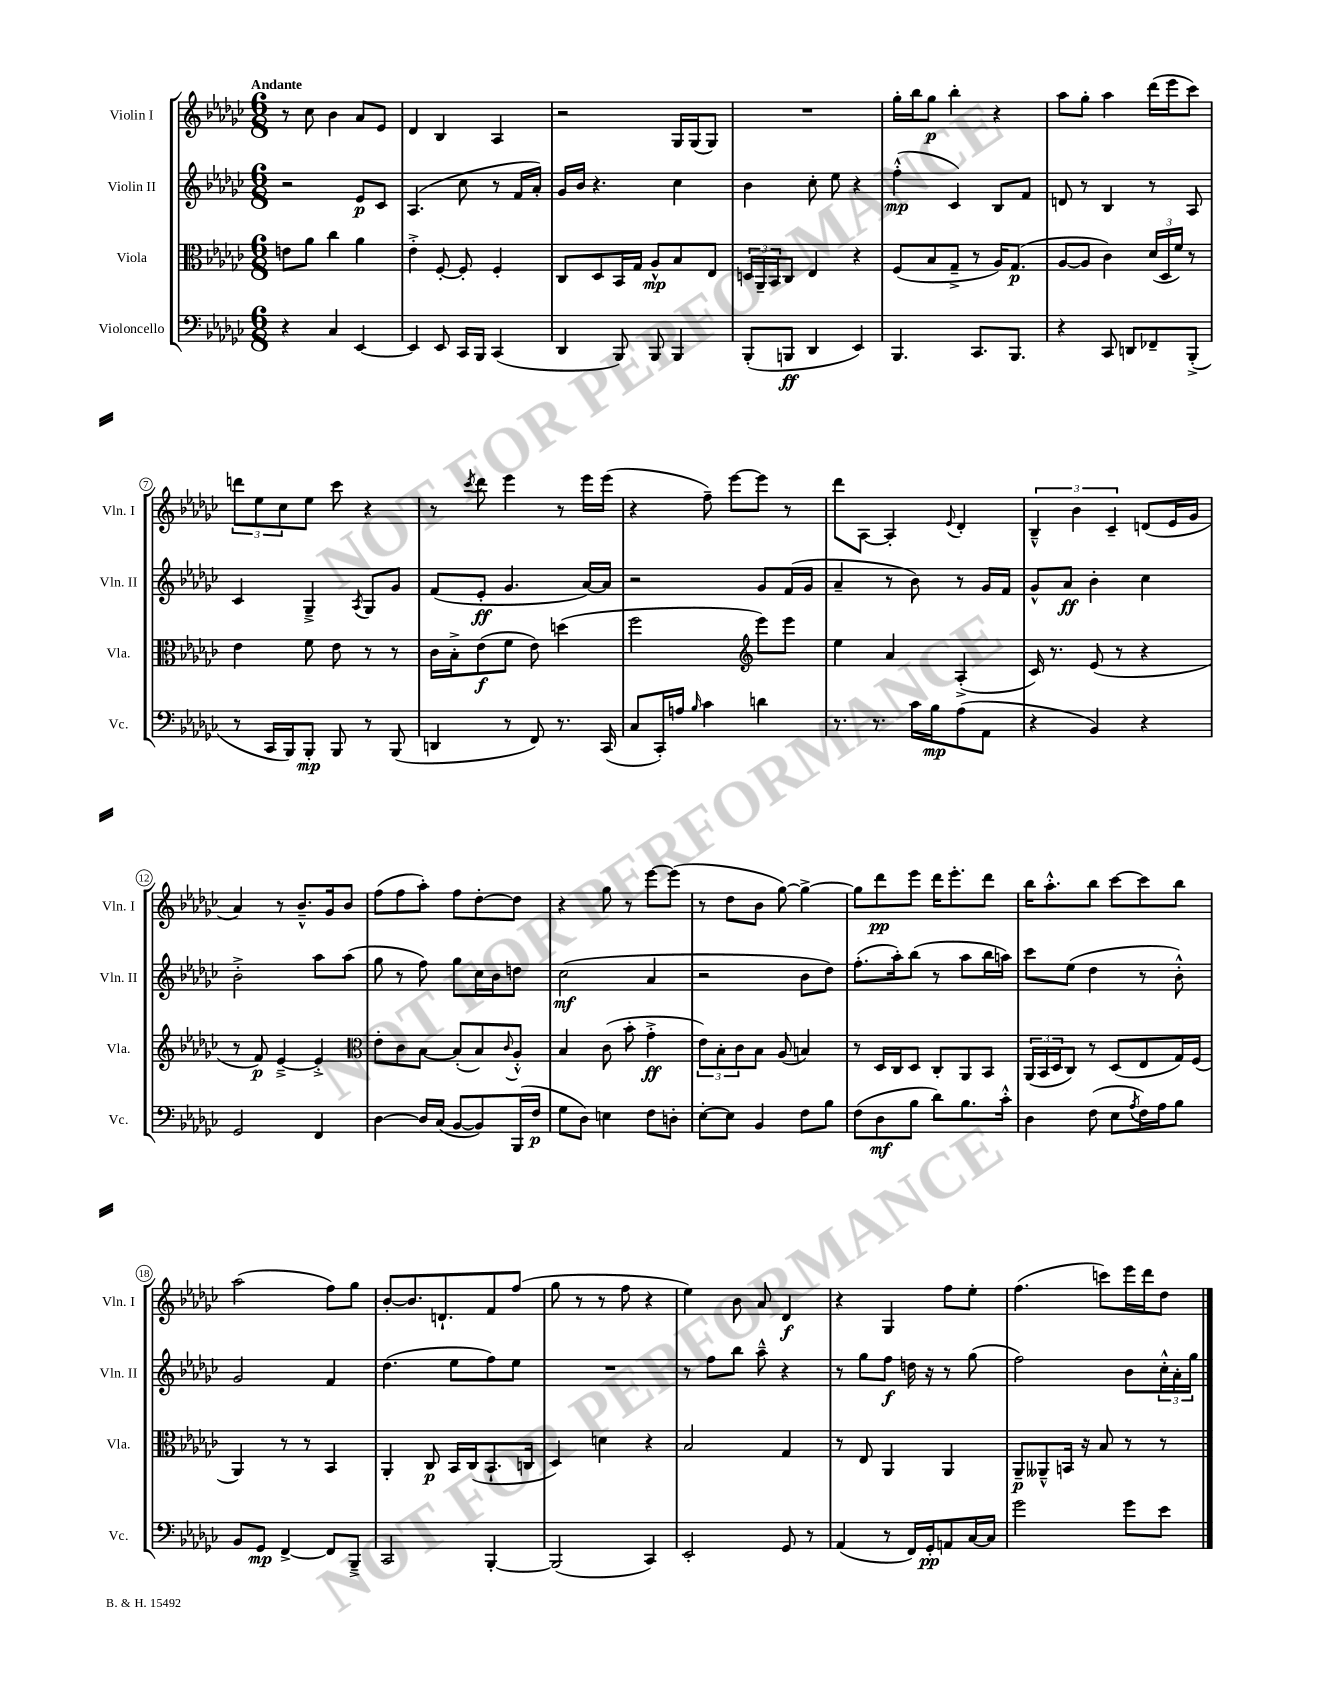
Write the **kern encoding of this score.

**kern	**kern	**kern	**kern
*staff4	*staff3	*staff2	*staff1
*clefF4	*clefC3	*clefG2	*clefG2
*k[b-e-a-d-g-c-]	*k[b-e-a-d-g-c-]	*k[b-e-a-d-g-c-]	*k[b-e-a-d-g-c-]
*M6/8	*M6/8	*M6/8	*M6/8
4r	8e\L	2r	8r
.	8a-\J	.	8cc-\
4C-/	4cc-\	.	4b-\
[4EE-/	4a-\	8e-/L	8a-/L
.	.	8c-/J	8e-/J
=	=	=	=
4EE-/]	4e-'^\	(4.A-/	4d-/
8EE-/	[8F'/	.	4B-/
16CC-/LL	8F'/]	8cc-\	.
16BBB-/JJ	.	.	.
(4CC-/	4F'/	8r	4A-/
.	.	16f/LL	.
.	.	16a-'/JJ)	.
=	=	=	=
4DD-/	8C-/L	16g-/LL	2r
.	.	16b-/JJ	.
.	8D-/	4.r	.
8BBB-/)	16BB-/L	.	.
.	16G-/JJ	.	.
8BBB-/	8A-^^/L	.	.
4BBB-/	8B-/	4cc-\	16G-/LL
.	.	.	(16G-/J
.	8E-/J	.	8G-/J)
=	=	=	=
(8BBB-'/L	24D/LL	4b-\	2.r
.	24AA-~/	.	.
.	24BB-/J	.	.
8BBB/J	8C-/J	.	.
4DD-/	4E-/	8cc-'\	.
.	.	8ee-\	.
4EE-/)	4r	4r	.
=	=	=	=
4.BBB-/	(8F/L	(4ff'^^\	16gg-'\LL
.	.	.	16bb-\J
.	8B-/	.	8gg-\J
.	8G-~^/J	4c-/)	4bb-'\
8.CC-/L	8r	.	.
.	16A-/LK)	8B-/L	4r
8.BBB-/J	(8.G-/J	.	.
.	.	8f/J	.
=	=	=	=
4r	[8A-/L	8d/	8aa-\L
.	8A-/]J	8r	8gg-'\J
8CC-/	4c-\)	4B-/	4aa-\
8DD/L	.	.	.
8FF-~/	(24d-/LL	8r	(16ddd-\LL
.	24D-/	.	.
.	.	.	16eee-\J
.	24f/JJ)	.	.
(8BBB-'^/J	8r	8A-/	8ccc-\J)
=	=	=	=
8r	4e-\	4c-/	12ddd\L
.	.	.	12ee-\
16CC-/LL	.	.	.
.	.	.	12cc-\
16BBB-/J)	.	.	.
8BBB-'/J	8f\	4G-~^/	8ee-\J
8BBB-/	8e-\	.	8ccc-\
.	.	8qA-/	.
8r	8r	8G-/L	4r
(8BBB-/	8r	8g-/J	.
=	=	=	=
4DD/	16c-\LL	(8f/L	8r
.	16B-'^\J	.	.
.	.	.	8qccc-/
.	(8e-\	8e-'/J	8ddd-\
8r	8f\J	4.g-/	4eee-\
8FF/)	8e-\)	.	.
8.r	(4dd\	.	8r
.	.	[16a-/LL)	16eee-\LL
(16CC-/	.	16a-/]JJ	(16eee-\JJ
=	=	=	=
8C-/L	2ff\	2r	4r
16CC-'/L)	.	.	.
16A/JJ	.	.	.
16qqB-/	.	.	.
4c-\	.	.	8ff~\)
.	.	.	[8eee-\L
*	*clefG2	*	*
4d\	8eee-\L)	8g-/L	8eee-\]J
.	8eee-\J	(16f/L	8r
.	.	16g-/JJ	.
=	=	=	=
8.r	4ee-\	4a-~/	8ddd-\L
.	.	.	[8A-\J
8.r	.	.	.
.	4a-/	8r	4A-'/]
16c-\LL	.	8b-\)	.
16B-\J	.	.	.
.	.	.	8qqe-/
(8A-\	(4A-'^/	8r	4d-'/
8AA-\J	.	16g-/LL	.
.	.	16f/JJ	.
=	=	=	=
4r	16c-/)	8g-^^/L	6B-~^^/
.	8.r	.	.
.	.	8a-/J	.
.	.	.	6b-\
4BB-/)	(8e-/	4b-'\	.
.	.	.	6c-~/
.	8r	.	.
4r	4r	4cc-\	(8d/L
.	.	.	16e-/L
.	.	.	16g-/JJ
=	=	=	=
2GG-/	8r	2b-'^\	4a-/)
.	8f/)	.	.
.	[4e-~^/	.	8r
.	.	.	8.b-~^^/L
4FF/	4e-'^/]	8aa-\L	.
.	.	.	16g-/k
.	.	(8aa-\J	8b-/J
=	=	=	=
*	*clefC3	*	*
[4D-\	8e-'\L	8gg-\	(8ff\L
.	8c-\	8r	8ff\
16D-/]LL	[8B-\J	8ff\)	8aa-'\J)
(16C-/JJ	.	.	.
[8BB-/L	(8B-'/]L	8gg-\L	8ff\L
8BB-/])	8B-/)	16cc-\L	[8dd-'\
.	.	16b-\J	.
.	8qqc-/	.	.
(16BBB-/L	8A-'^^/J	8dd\J	8dd-\]J
16F/JJ	.	.	.
=	=	=	=
8G-\L	4B-/	(2cc-\	4r
8D-\J)	.	.	.
4E\	(8c-\	.	8gg-\
.	8b-'\	.	8r
8F\L	4g-'^\	4a-/	[8eee-\L
8D'\J	.	.	(8eee-\]J
=	=	=	=
[8E-'\L	12e-\L)	2r	8r
.	12B-'\	.	.
8E-\]J	.	.	8dd-\L
.	12c-\	.	.
4BB-/	8B-\J	.	8b-\J
.	(8A-/	.	[8gg-\)
8F\L	4B/)	8b-\L	4gg-^\_
8B-\J	.	8dd-\J)	.
=	=	=	=
(8F\L	8r	(8.ff'\L	8gg-\]L
8D-\	16D-/LL	.	8ddd-\
.	16C-/J	16aa-'\k)	.
8B-\J	8D-/J	(8bb-\J	8eee-\J
8d-\L)	8C-'/L	8r	16ddd-\LK
.	.	.	8.eee-'\
8.B-\	8AA-/	8aa-\L	.
.	8BB-/J	16bb-\L	8ddd-\J
16c-'^^\Jk	.	16aa\JJ)	.
=	=	=	=
4D-\	(24AA-/LL	8ccc-\L	16bb-\LK
.	24BB-/	.	.
.	.	.	8.aa-'^^\
.	24D-/J	.	.
.	8C-/J)	(8ee-\J	.
(8F\	8r	4dd-\	8bb-\J
8E-\L	(8D-/L	.	[8ccc-\L
8qA-/	.	.	.
16F\L)	8E-/	8r	8ccc-\]
16A-\J	.	.	.
8B-\J	16G-/L)	8b-'^^\)	8bb-\J
.	(16F/JJ	.	.
=	=	=	=
8BB-/L	4AA-/)	2g-/	(2aa-\
8GG-/J	.	.	.
[4FF^/	8r	.	.
.	8r	.	.
8FF/]L	4BB-/	4f/	8ff\L)
8BBB-~^/J	.	.	8gg-\J
=	=	=	=
2CC-/	4AA-'/	(4.dd-\	[8b-'/L
.	.	.	8.b-/]
.	8C-/	.	.
.	.	.	8.d`/
.	16BB-/LL	8ee-\L	.
.	(16C-/J	.	.
[4BBB-'/	8.BB-`/	8ff\)	8f/
.	.	8ee-\J	(8ff/J
.	16C/Jk	.	.
=	=	=	=
(2BBB-/]	4D-/)	2.r	8gg-\
.	.	.	8r
.	4d\	.	8r
.	.	.	8ff\
4CC-/)	4r	.	4r
=	=	=	=
2EE-'/	2B-/	8r	4ee-\)
.	.	8ff\L	.
.	.	8bb-\J	8b-\
.	.	8aa-~^^\	8a-/
8GG-/	4G-/	4r	4d-/
8r	.	.	.
=	=	=	=
(4AA-/	8r	8r	4r
.	8E-/	8gg-\L	.
8r	4AA-/	8ff\J	4G-/
16FF/LL)	.	16dd\	.
16GG-'/J	.	16r	.
8AA/	4AA-/	8r	8ff\L
[16C-/L	.	(8gg-\	8ee-'\J
16C-/]JJ	.	.	.
=	=	=	=
2g-\	8AA-~/L	2ff\)	(4.ff\
.	8AA--~^^/	.	.
.	16BB/Jk	.	.
.	16r	.	.
.	8B-/	.	8ccc\L)
8g-\L	8r	8b-\L	16eee-\L
.	.	.	16ddd-\J
8e-\J	8r	24cc-'^^\L	8dd-\J
.	.	24a-'\	.
.	.	24gg-\JJ	.
==	==	==	==
*-	*-	*-	*-
